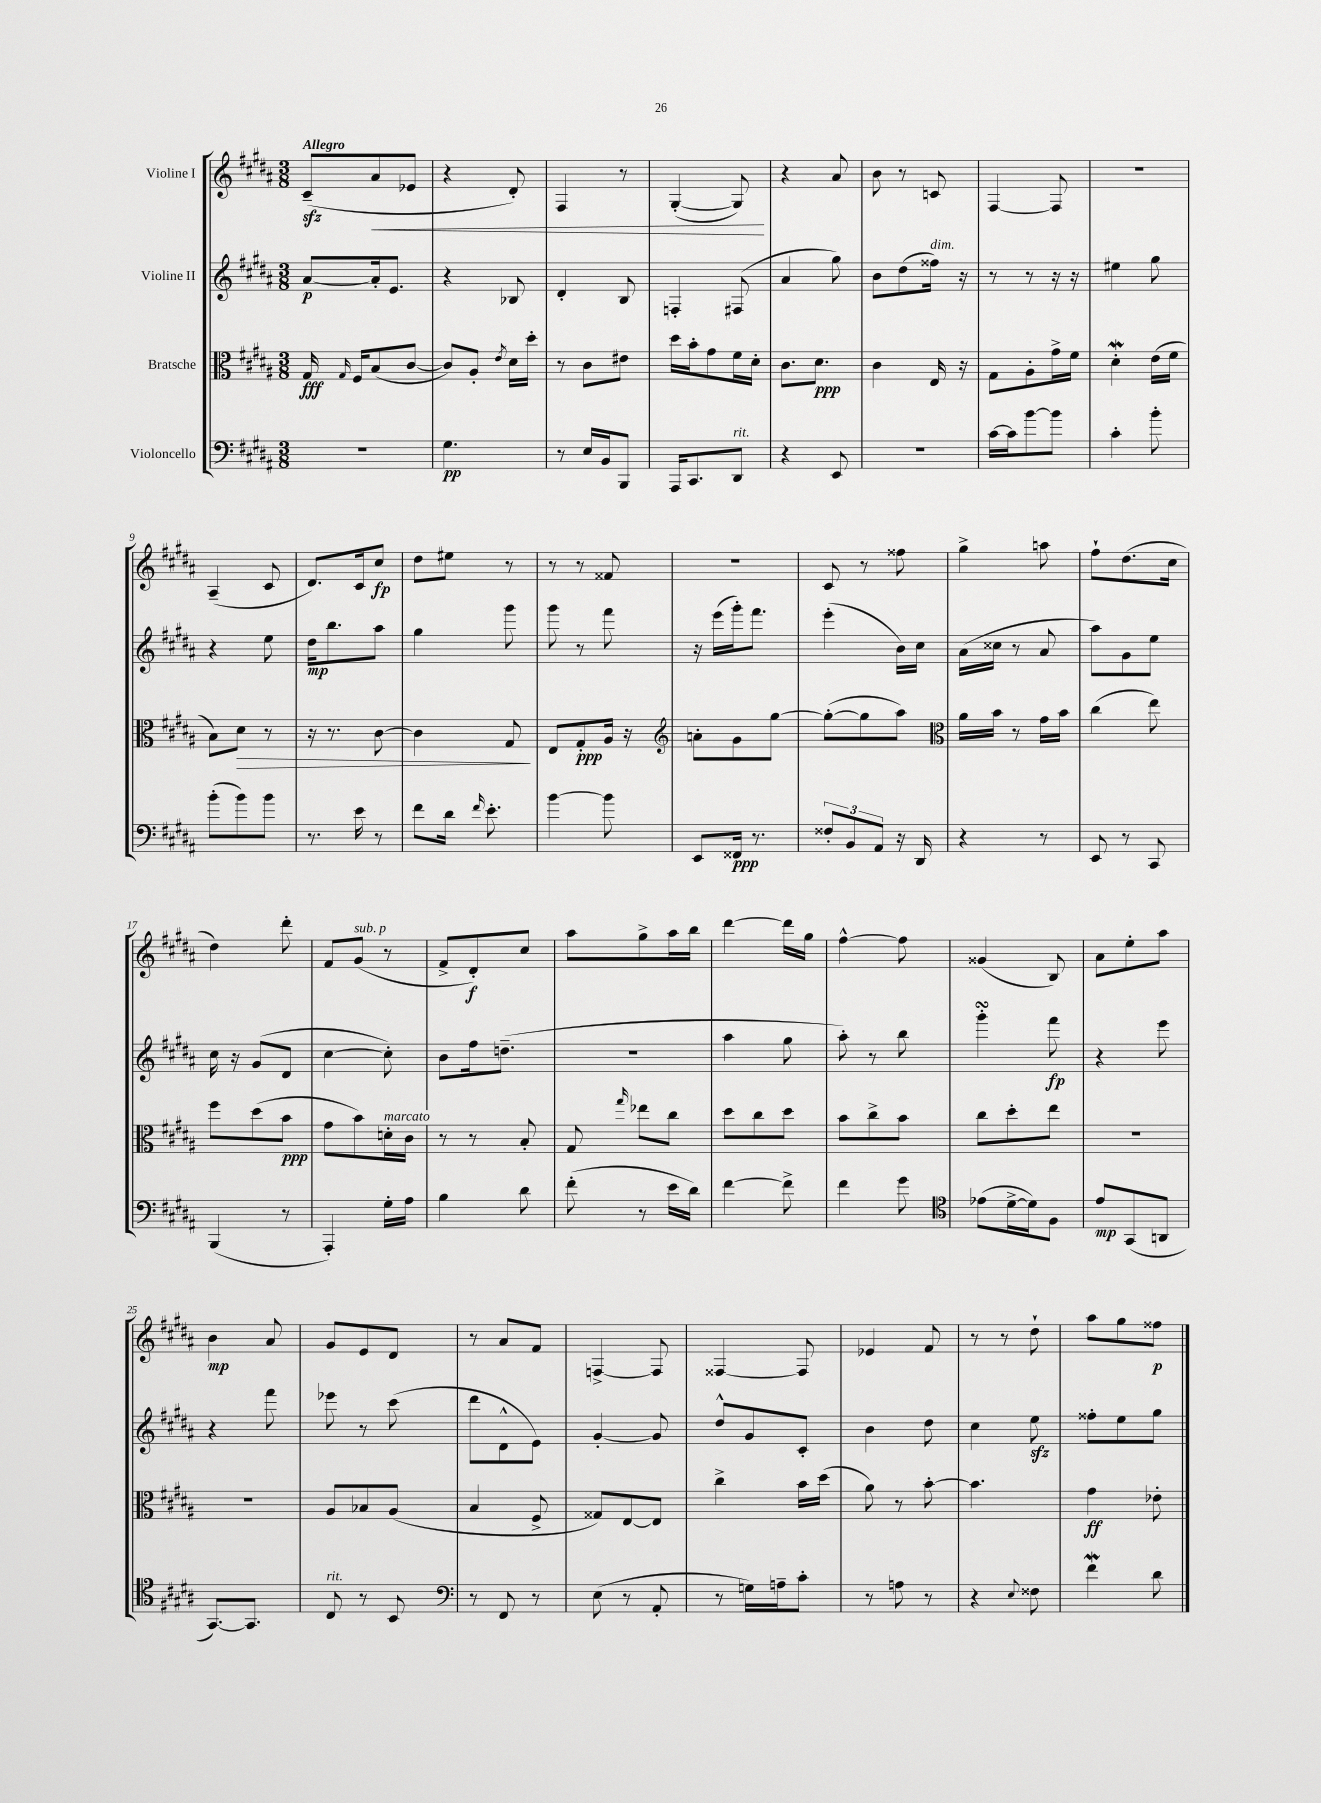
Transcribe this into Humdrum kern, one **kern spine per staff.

**kern	**dynam	**kern	**dynam	**kern	**dynam	**kern	**dynam
*part4	*part4	*part3	*part3	*part2	*part2	*part1	*part1
*staff4	*staff4	*staff3	*staff3	*staff2	*staff2	*staff1	*staff1
*I"Violoncello	*	*I"Bratsche	*	*I"Violine II	*	*I"Violine I	*
*clefF4	*	*clefC3	*	*clefG2	*	*clefG2	*
*k[f#c#g#d#a#]	*	*k[f#c#g#d#a#]	*	*k[f#c#g#d#a#]	*	*k[f#c#g#d#a#]	*
*M3/8	*	*M3/8	*	*M3/8	*	*M3/8	*
=1	=1	=1	=1	=1	=1	=1	=1
!	!	!	!	!	!	!LO:TX:a:B:t=Allegro	!
4.r	.	16G#/	fff	[8a#/L	p	(8c#zz~/L	.
.	.	16qqG#/	.	.	.	.	.
.	.	16F#/KL	.	.	.	.	.
!	!	!	!	!	!	!	!LO:HP:b
.	.	(8B/	.	16a#'/k]	.	8a#/	<
.	.	.	.	8.e/J	.	.	.
.	.	[8c#/J	.	.	.	8e-X/J	.
=2	=2	=2	=2	=2	=2	=2	=2
4.G#\	pp	8c#/L])	.	4r	.	4r	.
.	.	8A#'/J	.	.	.	.	.
.	.	8qe/	.	.	.	.	.
.	.	16d#\LL	.	8B-X/	.	8d#'/)	.
.	.	16dd#'\JJ	.	.	.	.	.
=3	=3	=3	=3	=3	=3	=3	=3
8r	.	8r	.	4d#'/	.	4F#/	.
16E/LL	.	8c#\L	.	.	.	.	.
16BB/J	.	.	.	.	.	.	.
8BBB/J	.	8e#X\J	.	8B/	.	8r	.
=4	=4	=4	=4	=4	=4	=4	=4
16AAA#/KL	.	16dd#\LL	.	4Fn'/	.	([4G#'/	.
8.CC#/	.	16b'\J	.	.	.	.	.
.	.	8g#\	.	.	.	.	.
!LO:TX:a:i:t=rit.	!	!	!	!	!	!	!
8DD#/J	.	16f#\L	.	(8F#X/	.	8G#/])	.
.	.	16d#'\JJ	.	.	.	.	.
.	.	.	.	.	.	.	[
=5	=5	=5	=5	=5	=5	=5	=5
4r	.	8.c#\L	.	4a#/	.	4r	.
.	.	8.d#\J	ppp	.	.	.	.
8EE/	.	.	.	8gg#\)	.	8a#/	.
=6	=6	=6	=6	=6	=6	=6	=6
4.r	.	4c#\	.	8b\L	.	8b\	.
.	.	.	.	(8dd#\	.	8r	.
!	!	!	!	!LO:TX:a:i:t=dim.	!	!	!
.	.	16E/	.	16ff##X\Jk)	.	8cn/	.
.	.	16r	.	16r	.	.	.
=7	=7	=7	=7	=7	=7	=7	=7
[16c#\LL	.	8G#\L	.	8r	.	[4F#/	.
16c#\J]	.	.	.	.	.	.	.
[8b\	.	8A#'\	.	8r	.	.	.
8b\J]	.	16g#^\L	.	16r	.	8F#/]	.
.	.	16f#\JJ	.	16r	.	.	.
=8	=8	=8	=8	=8	=8	=8	=8
4c#'\	.	4d#W'\	.	4ee#X\	.	4.r	.
8b'\	.	(16e\LL	.	8gg#\	.	.	.
.	.	16f#\JJ	.	.	.	.	.
!!LO:LB:g=z
=9	=9	=9	=9	=9	=9	=9	=9
(8b'\L	.	8B\L)	.	4r	.	(4A#~/	.
!	!	!	!LO:HP:b	!	!	!	!
8b\)	.	8d#\J	>	.	.	.	.
8b\J	.	8r	.	8ee\	.	8c#/	.
=10	=10	=10	=10	=10	=10	=10	=10
8.r	.	16r	.	16dd#\KL	mp	8.d#/L)	.
.	.	8.r	.	8.bb\	.	.	.
16e\	.	.	.	.	.	16c#/k	.
8r	.	[8c#\	.	8aa#\J	.	8cc#/J	fp
=11	=11	=11	=11	=11	=11	=11	=11
8f#\L	.	4c#\]	.	4gg#\	.	8dd#\L	.
16d#\Jk	.	.	.	.	.	8ee#X\J	.
16qqf#/	.	.	.	.	.	.	.
8.e'\	.	.	.	.	.	.	.
.	.	8G#/	.	8ggg#\	.	8r	.
.	.	.	]	.	.	.	.
=12	=12	=12	=12	=12	=12	=12	=12
[4b\	.	8E/L	.	8ggg#\	.	8r	.
.	.	8G#'/	ppp	8r	.	8r	.
8b\]	.	16A#/Jk	.	8fff#\	.	8f##X/	.
.	.	16r	.	.	.	.	.
=13	=13	=13	=13	=13	=13	=13	=13
*	*	*clefG2	*	*	*	*	*
8EE/L	.	8an'\L	.	16r	.	4.r	.
.	.	.	.	(16eee\LL	.	.	.
16FF##X/Jk	ppp	8g#\	.	16ggg#'\J)	.	.	.
8.r	.	.	.	8.fff#\J	.	.	.
.	.	[8gg#\J	.	.	.	.	.
=14	=14	=14	=14	=14	=14	=14	=14
12F##X'/L	.	(8gg#'\L_	.	(4eee'\	.	8c#/	.
12BB/	.	.	.	.	.	.	.
.	.	8gg#\]	.	.	.	8r	.
12AA#/J	.	.	.	.	.	.	.
16r	.	8aa#\J)	.	16b\LL)	.	8ff##X\	.
16DD#/	.	.	.	16cc#\JJ	.	.	.
=15	=15	=15	=15	=15	=15	=15	=15
*	*	*clefC3	*	*	*	*	*
4r	.	16a#\LL	.	(16a#\LL	.	4gg#^\	.
.	.	16b\JJ	.	16cc##X\JJ	.	.	.
.	.	8r	.	8r	.	.	.
8r	.	16g#\LL	.	8a#/	.	8aan\	.
.	.	16b\JJ	.	.	.	.	.
=16	=16	=16	=16	=16	=16	=16	=16
8EE/	.	(4cc#\	.	8aa#\L)	.	8ff#`\L	.
8r	.	.	.	8g#\	.	(8.dd#\	.
8CC#/	.	8ee\)	.	8ee\J	.	.	.
.	.	.	.	.	.	16cc#\Jk	.
!!LO:LB:g=z
=17	=17	=17	=17	=17	=17	=17	=17
(4BBB/	.	8ff#\L	.	16cc#\	.	4dd#\)	.
.	.	.	.	16r	.	.	.
.	.	(8dd#\	.	(8g#/L	.	.	.
8r	.	8b\J	ppp	8d#/J	.	8ddd#'\	.
=18	=18	=18	=18	=18	=18	=18	=18
4AAA#'/)	.	8g#\L	.	[4cc#\	.	8f#/L	.
!	!	!	!	!	!	!LO:TX:a:i:t=sub. p	!
.	.	8b\)	.	.	.	(8g#/J	.
!	!	!LO:TX:a:i:t=marcato	!	!	!	!	!
16G#'\LL	.	16dn'\L	.	8cc#'\])	.	8r	.
16A#\JJ	.	16c#\JJ	.	.	.	.	.
=19	=19	=19	=19	=19	=19	=19	=19
4B\	.	8r	.	8b\L	.	8f#^/L	.
.	.	8r	.	16ff#\k	.	8d#'/)	f
.	.	.	.	(8.ddn~\J	.	.	.
8d#\	.	8B'/	.	.	.	8cc#/J	.
=20	=20	=20	=20	=20	=20	=20	=20
(8f#'\	.	8G#/	.	4.r	.	8aa#\L	.
.	.	16qqgg#/	.	.	.	.	.
8r	.	8ee-X\L	.	.	.	8gg#^\	.
16e\LL	.	8cc#\J	.	.	.	16aa#\L	.
16d#\JJ)	.	.	.	.	.	16bb\JJ	.
=21	=21	=21	=21	=21	=21	=21	=21
[4f#\	.	8dd#\L	.	4aa#\	.	[4ddd#\	.
.	.	8cc#\	.	.	.	.	.
8f#^\]	.	8dd#\J	.	8gg#\	.	16ddd#\LL]	.
.	.	.	.	.	.	16gg#\JJ	.
=22	=22	=22	=22	=22	=22	=22	=22
4f#\	.	8b\L	.	8aa#'\)	.	[4ff#^^\	.
.	.	8cc#^\	.	8r	.	.	.
8g#\	.	8b\J	.	8bb\	.	8ff#\]	.
=23	=23	=23	=23	=23	=23	=23	=23
*clefC4	*	*	*	*	*	*	*
(8e-X\L	.	8cc#\L	.	4ggg#sSSS'\	.	(4g##X/	.
[16d#^\L	.	8dd#'\	.	.	.	.	.
16d#\J])	.	.	.	.	.	.	.
8F#\J	.	8ee\J	.	8fff#\	fp	8B/)	.
=24	=24	=24	=24	=24	=24	=24	=24
8e/L	mp	4.r	.	4r	.	8a#\L	.
(8GG#/	.	.	.	.	.	8ee'\	.
8AAn/J	.	.	.	8eee\	.	8aa#\J	.
!!LO:LB:g=z
=25	=25	=25	=25	=25	=25	=25	=25
[8.GG#/L)	.	4.r	.	4r	.	4b\	mp
8.GG#/J]	.	.	.	.	.	.	.
.	.	.	.	8fff#\	.	8a#/	.
=26	=26	=26	=26	=26	=26	=26	=26
!LO:TX:a:i:t=rit.	!	!	!	!	!	!	!
8C#/	.	8A#/L	.	8eee-X\	.	8g#/L	.
8r	.	8B-X/	.	8r	.	8e/	.
8BB/	.	(8A#/J	.	(8ccc#\	.	8d#/J	.
=27	=27	=27	=27	=27	=27	=27	=27
*clefF4	*	*	*	*	*	*	*
8r	.	4B/	.	8ddd#\L	.	8r	.
8FF#/	.	.	.	8d#^^\	.	8a#/L	.
8r	.	8F#^/	.	8e\J)	.	8f#/J	.
=28	=28	=28	=28	=28	=28	=28	=28
(8E\	.	8G##X/L)	.	[4g#'/	.	[4Fn^/	.
8r	.	[8E/	.	.	.	.	.
8AA#'/	.	8E/J]	.	8g#/]	.	8F/]	.
=29	=29	=29	=29	=29	=29	=29	=29
8r	.	4cc#^\	.	8dd#^^/L	.	[4F##X/	.
16Gn\LL)	.	.	.	8g#/	.	.	.
16An~\J	.	.	.	.	.	.	.
8c#'\J	.	16b\LL	.	8c#'/J	.	8F##/]	.
.	.	(16dd#\JJ	.	.	.	.	.
=30	=30	=30	=30	=30	=30	=30	=30
8r	.	8a#\)	.	4b\	.	4e-X/	.
8An\	.	8r	.	.	.	.	.
8r	.	[8b'\	.	8dd#\	.	8f#/	.
=31	=31	=31	=31	=31	=31	=31	=31
4r	.	4.b\]	.	4cc#\	.	8r	.
.	.	.	.	.	.	8r	.
8qqE/	.	.	.	.	.	.	.
8F##X\	.	.	.	8eezz\	.	8dd#`\	.
=32	=32	=32	=32	=32	=32	=32	=32
4f#W\	.	4g#\	ff	8ff##X'\L	.	8aa#\L	.
.	.	.	.	8ee\	.	8gg#\	.
8d#\	.	8e-X'\	.	8gg#\J	.	8ff##X\J	p
==	==	==	==	==	==	==	==
*-	*-	*-	*-	*-	*-	*-	*-
